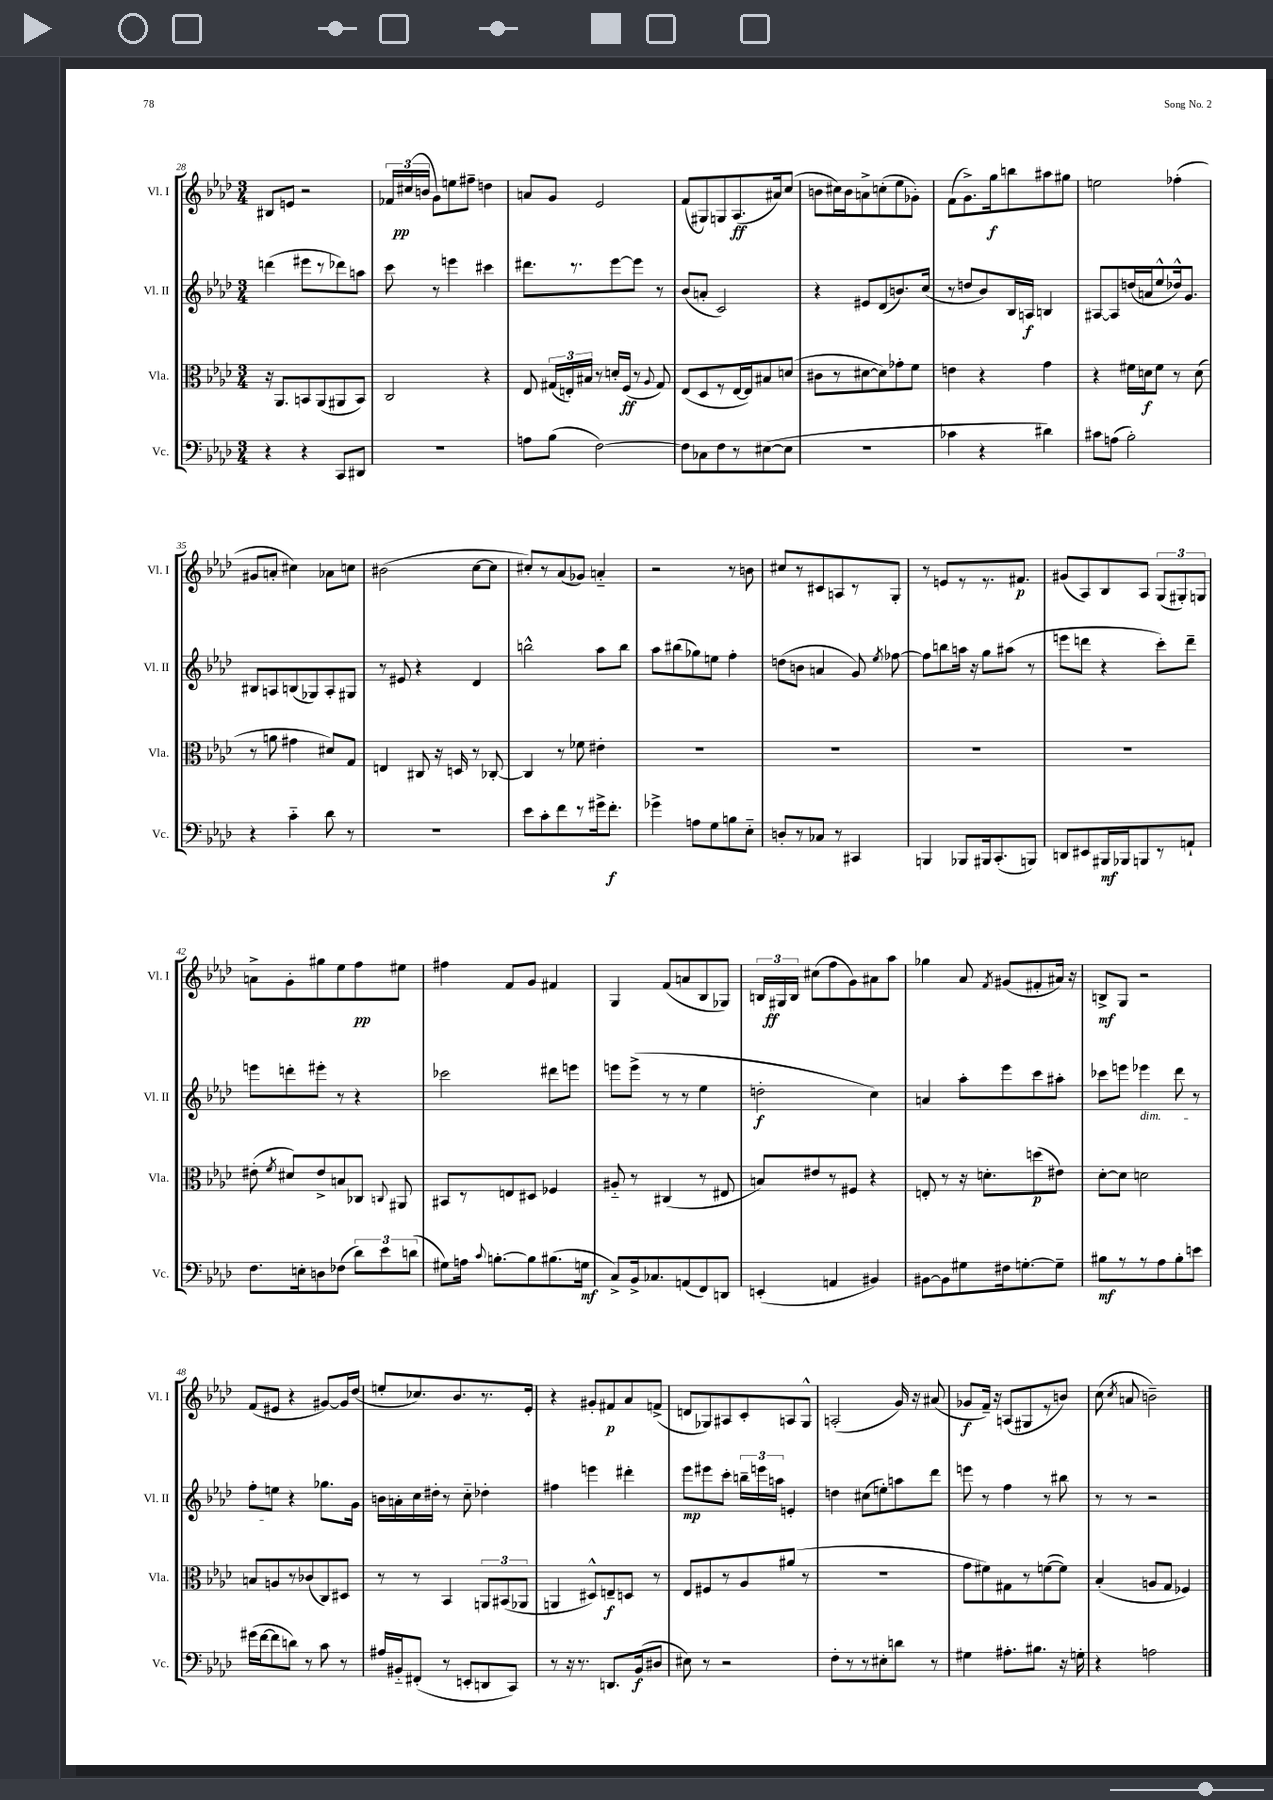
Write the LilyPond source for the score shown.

<<
\new StaffGroup <<
\new Staff = "s0" \with { instrumentName = "Vl. I" shortInstrumentName = "Vl. I" } {
    \clef treble \key aes \major \numericTimeSignature \time 3/4
    \autoBeamOff bis8[ e'8] r2 |
    \tuplet 3/2 { fes'16[ cis''16\pp( b'16] } g'8[) e''8 fis''8]-- d''4 |
    a'8[ g'8] ees'2 |
    f'8[( gis8) g8 aes8.\ff( ais'16) c''8]( |
    b'8[ cis''16) b'16 a'8-> c''8-.( ees''8 ges'8]-.) |
    f'8[( g'8.->) g''16\f b''8 ais''8 gis''8] |
    e''2 fes''4-.( |
    gis'8[ a'8]-. cis''4) aes'8[ c''8] |
    bis'2( c''8[~ c''8] |
    cis''8[-.) r8 aes'8( ges'8]) a'4-_ |
    r2 r8 b'8 |
    cis''8[ r8 cis'8 a8 r8 g8]-. |
    r8 e'8[ r8 r8. fis'8.]\p |
    gis'8[( aes8) bes8 aes8] \tuplet 3/2 { g8[( gis8-.) g8] } |
    a'8[-> g'8-. gis''8 ees''8 f''8\pp eis''8] |
    fis''4 f'8[ g'8] fis'4 |
    g4 f'8[( a'8 bes8 ges8]) |
    \tuplet 3/2 { b16[ gis16\ff b16] } cis''8[( f''8 g'8) ais'8 aes''8] |
    ges''4 aes'8 \acciaccatura { f'8 } gis'8[( fis'8-. ais'16]) r16 |
    b8[->\mf g8] r2 |
    f'8[( eis'8] r4 gis'8[~) gis'16 des''16]( |
    e''8[-. ces''8.) bes'8. r8. ees'16]-. |
    r4 gis'8[-. fis'8\p aes'8 f'8]->( |
    d'8[ ges8) ais8 c'8-. a8 ges8]-^ |
    a2-.( g'16) r16 ais'8( |
    ges'8[\f f'16]--) r16 a8[( gis8 r8 b'8]) |
    c''8( \acciaccatura { c''8 } a'8 b'2--) \bar "|." |
}
\new Staff = "s1" \with { instrumentName = "Vl. II" shortInstrumentName = "Vl. II" } {
    \clef treble \key aes \major \numericTimeSignature \time 3/4
    \autoBeamOff d'''4( eis'''8[ r8 des'''8) a''8] |
    c'''8 r8 e'''4 cis'''4 |
    dis'''8.[ r8. ees'''8~ ees'''8] r8 |
    bes'8[( a'8]-. c'2) |
    r4 eis'8[ des'8( b'8.) c''16]( |
    r8 d''8[ bes'8) bes16 a16]\f b4 |
    ais8[~ ais8 d''16( a'16 ees''8-^ des''16-^) g'8.] |
    bis8[ a8 b8( ges8) a8-. gis8] |
    r8 eis'8 r4 des'4 |
    b''2-^ aes''8[ b''8] |
    aes''8[ bis''8( ges''8) e''8] f''4-. |
    d''8[( b'8] a'4 g'8) \acciaccatura { ees''8 } fes''8~ |
    fes''8[ b''8 a''16] r16 g''8[ ais''8]( r8 |
    e'''8[ d'''8] r4 c'''8[-.) d'''8]-- |
    e'''8[ d'''8-. eis'''8]-. r8 r4 |
    ces'''2 dis'''8[ e'''8] |
    e'''8[ e'''8]->( r8 r8 ees''4 |
    d''2-.\f c''4) |
    a'4 aes''8[-. ees'''8 c'''8 ais''8]-. |
    ces'''8[ e'''8] ees'''4\dim des'''8 r8 |
    f''8[-. e''8]\! r4 ges''8.[ g'16] |
    b'16[ a'16-. c''16 dis''16]-. r8 c''8-_ des''4-. |
    fis''4 e'''4 dis'''4-. |
    ees'''8[\mp eis'''8 c'''8]-. \tuplet 3/2 { b''16[-- e'''16 a''16] } e'4-. |
    d''4 cis''8[( e''8-.) a''8 des'''8] |
    e'''8 r8 f''4 r8 bis''8 |
    r8 r8 r2 \bar "|." |
}
\new Staff = "s2" \with { instrumentName = "Vla." shortInstrumentName = "Vla." } {
    \clef alto \key aes \major \numericTimeSignature \time 3/4
    \autoBeamOff r16 aes,8.[ b,8 aes,8( ais,8 b,8]) |
    c2 r4 |
    ees8 \tuplet 3/2 { gis16[( e16-.) bis16] } r8 d'16[-. f16]\ff( r8 \appoggiatura { aes8 } gis8) |
    ees8[( des8 r8 ees16~ ees16) bis8 d'8]( |
    cis'8[ r8 dis'8~ dis'8) ges'8-. f'8] |
    e'4 r4 g'4 |
    r4 fis'16[ d'16\f fis'8] r8 d'8( |
    r8 a'8 gis'4 dis'8[) g8] |
    e4 cis8 r16 d16 r8 ces8~-. |
    ces4 r8 fes'8 eis'4-. |
    R2. |
    R2. |
    R2. |
    R2. |
    eis'8-.( \acciaccatura { f'8 } dis'8[) eis'8-> b8 ces8] \appoggiatura { c8 } ais,8 |
    bis,8[ r8 e8 dis8] fes4 |
    ais8-_ r8 cis4( r8 eis8 |
    b8[) eis'8 r8 fis8] r4 |
    e8-. r8 r16 d'8.[-. d''8\p( eis'8]) |
    des'8[~-. des'8] d'2 |
    b8[ a8 r8 ces'8( c8) dis8] |
    r8 r8 bes,4 \tuplet 3/2 { a,8[ bis,8( aes,8] } |
    a,4 dis8[-^) e8--\f d8] r8 |
    ees8[ fis8 r8 aes8 ais'8]( r8 |
    R2. |
    g'8[ fis'8) gis8 r8 f'8~( f'8]) |
    bes4-.( a8[ g8] fes4) \bar "|." |
}
\new Staff = "s3" \with { instrumentName = "Vc." shortInstrumentName = "Vc." } {
    \clef bass \key aes \major \numericTimeSignature \time 3/4
    \autoBeamOff r4 r4 c,8[ dis,8] |
    R2. |
    a8[ bes8]( f2~) |
    f8[ ces8 f8 r8 eis8~( eis8] |
    R2. |
    ces'4 r4 dis'4) |
    cis'8[ a8]( bes2-.) |
    r4 c'4-_ des'8 r8 |
    R2. |
    ees'8[ c'8-. f'8 r8 gis'16-> f'8.]-.\f |
    ges'4-> a8[ g8 b8 ees8]-_ |
    d8[-. r8 ces8] r8 cis,4 |
    b,,4 bes,,8[ bis,,16 c,8.-.( b,,8]) |
    d,8[ eis,8 bis,,16\mf bes,,16 b,,8 r8 a,8]-! |
    f8.[ e16-. d8 fes8]( \tuplet 3/2 { des'8[) ees'8 d'8]( } |
    gis8[) a16] \appoggiatura { c'8 } b8.[~-. b8 bis8.( g16]\mf |
    c8[->) bes,16-> ces8. a,8( f,8) d,8] |
    e,4-.( a,4 bis,4) |
    bis,8[~ bis,8 gis8 fis16 g8.~-. g8]-- |
    bis8[\mf r8 r8 aes8 bis8-. e'8] |
    gis'16[( f'16~ f'8 d'8]) r8 c'8 r8 |
    ais16[ bis,16-_ fis,8]-.( r8 e,8[-. d,8 c,8]) |
    r8 r16 r8. d,8.[ bes,16\f( dis8] |
    eis8) r8 r2 |
    f8[-. r8 r8 eis8-. d'8] r8 |
    gis4 ais8.[-. bis8.] r16 g16-. |
    r4 a2 \bar "|." |
}
>>
>>
\layout { \context { \Score currentBarNumber = #28 } }
